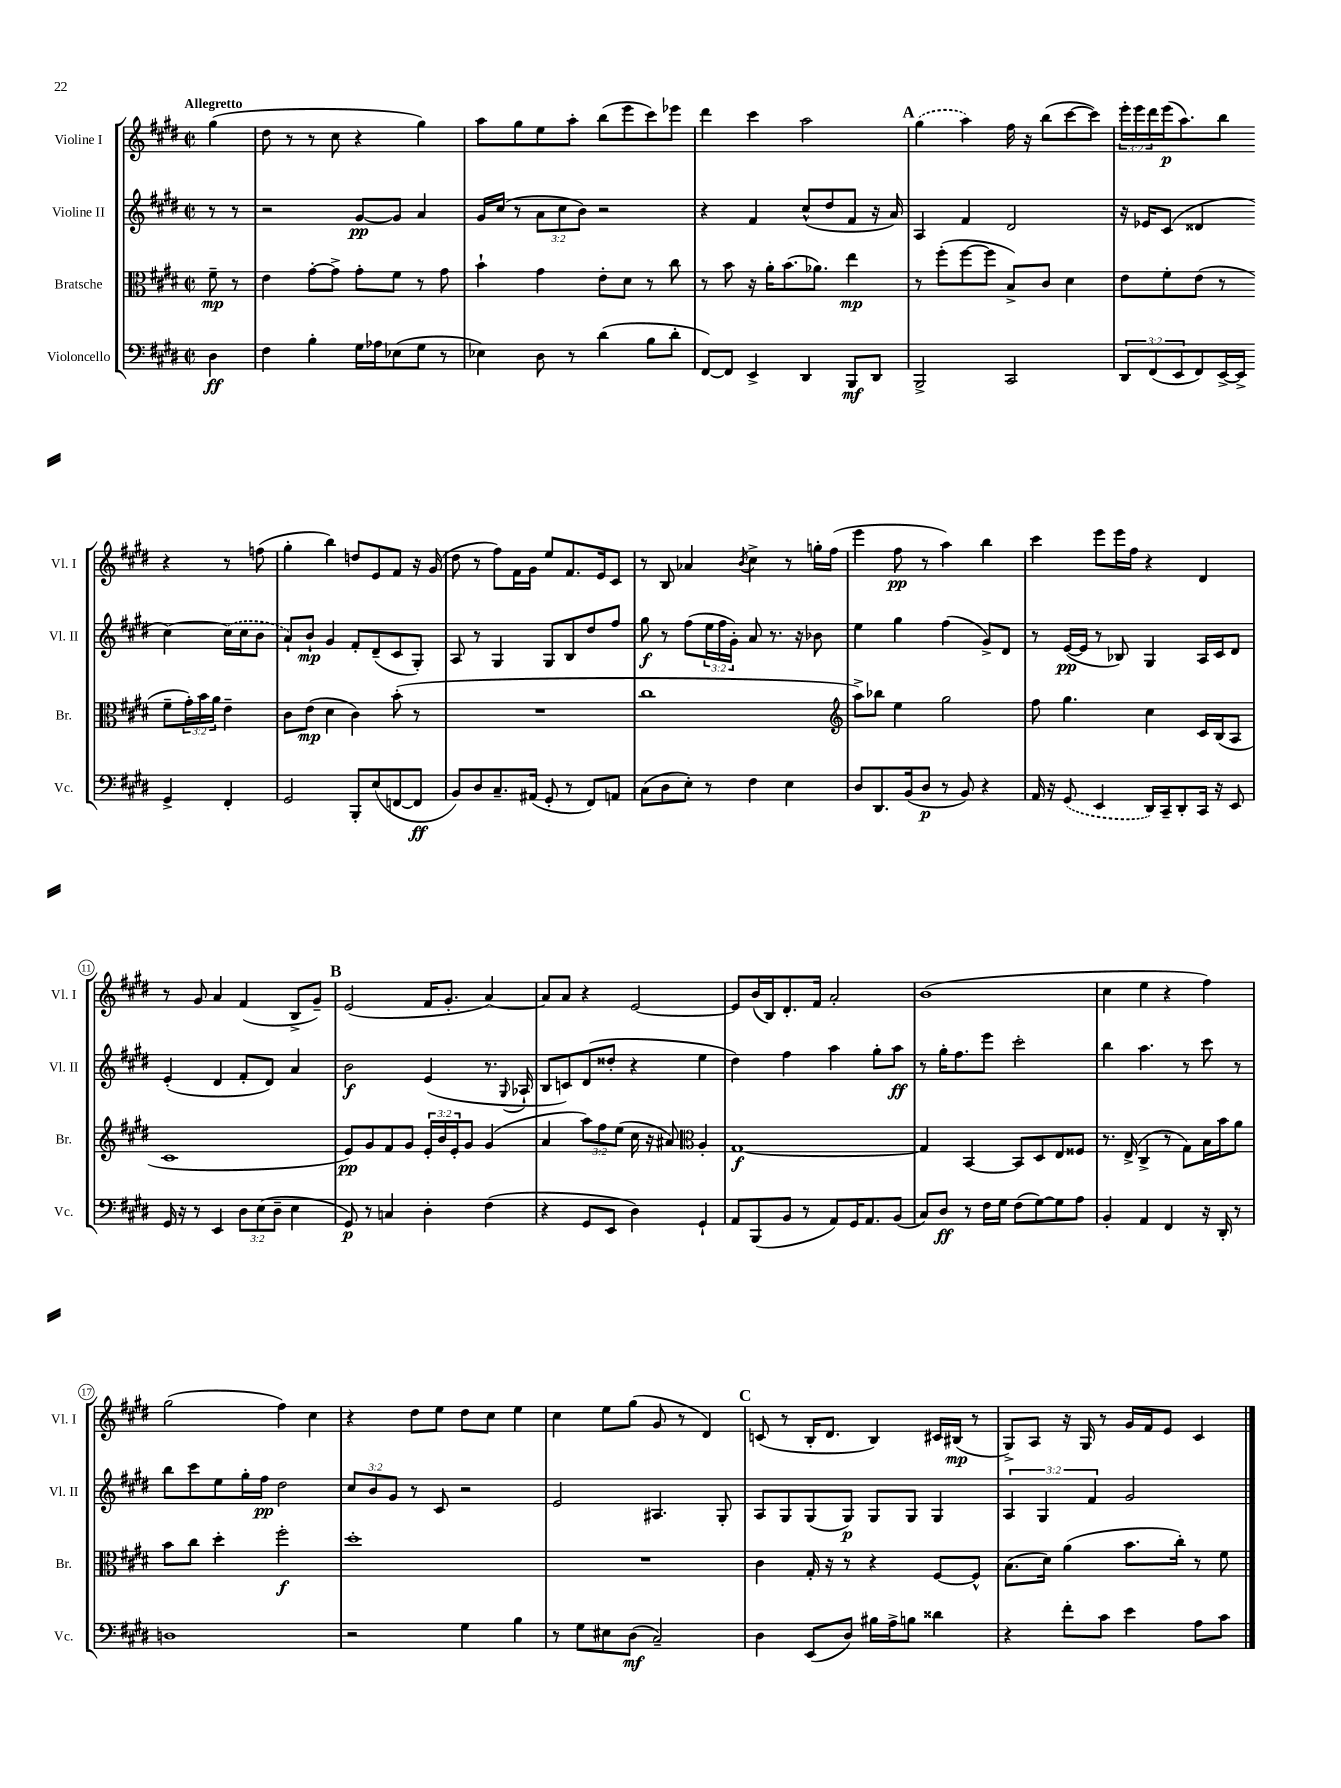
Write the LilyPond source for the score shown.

<<
\new StaffGroup <<
\new Staff = "s0" \with { instrumentName = "Violine I" shortInstrumentName = "Vl. I" } {
    \clef treble \key e \major \defaultTimeSignature \time 2/2 \override Staff.TupletNumber.text = #tuplet-number::calc-fraction-text \partial 4 \tempo "Allegretto"
    gis''4( |
    dis''8 r8 r8 cis''8 r4 gis''4) |
    a''8 gis''8 e''8 a''8-. b''8( e'''8 cis'''8) ees'''8 |
    dis'''4 cis'''4 a''2 |
    \mark \markup { \bold "A" } \once \slurDashed gis''4( a''4) fis''16 r16 b''8( cis'''8~ cis'''8) |
    \tuplet 3/2 { e'''16-. e'''16 dis'''16 } e'''16\p( a''8.) b''8 r4 r8 f''8( |
    gis''4-. b''4) d''8 e'8 fis'8 r16 gis'16( |
    dis''8 r8 fis''8) fis'16 gis'16 e''8 fis'8. e'16 cis'8 |
    r8 b8 aes'4 \acciaccatura { b'8 } cis''4-> r8 g''16-. fis''16( |
    e'''4 fis''8\pp r8 a''4) b''4 |
    cis'''4 e'''8 e'''16 fis''16 r4 dis'4 |
    r8 gis'8 a'4 fis'4( b8-> gis'8--) |
    \mark \markup { \bold "B" } e'2( fis'16 gis'8.-. a'4~) |
    a'8 a'8 r4 e'2~ |
    e'8 b'16( b16) dis'8.-. fis'16 a'2-. |
    b'1( |
    cis''4 e''4 r4 fis''4) |
    gis''2( fis''4) cis''4 |
    r4 dis''8 e''8 dis''8 cis''8 e''4 |
    cis''4 e''8 gis''8( gis'8 r8 dis'4) |
    \mark \markup { \bold "C" } c'8( r8 b16-. dis'8. b4) cis'16 bis16\mp( r8 |
    gis8->) a8 r16 gis16 r8 gis'16 fis'16 e'8 cis'4 \bar "|." |
}
\new Staff = "s1" \with { instrumentName = "Violine II" shortInstrumentName = "Vl. II" } {
    \clef treble \key e \major \defaultTimeSignature \time 2/2 \override Staff.TupletNumber.text = #tuplet-number::calc-fraction-text \partial 4
    r8 r8 |
    r2 gis'8~\pp gis'8 a'4 |
    gis'16 cis''16( r8 \tuplet 3/2 { a'8 cis''8 b'8) } r2 |
    r4 fis'4 cis''8-^( dis''8 fis'8 r16 a'16) |
    \mark \markup { \bold "A" } a4 fis'4 dis'2 |
    r16 ees'16 cis'8( disis'4 cis''4~) \once \slurDashed cis''16( cis''16 b'8 |
    a'8-!) b'8-!\mp gis'4 fis'8-. dis'8--( cis'8 gis8-.) |
    a8 r8 gis4 gis8 b8 dis''8 fis''8 |
    gis''8\f r8 fis''8( \tuplet 3/2 { e''16 fis''16 gis'16-.) } a'8 r8. r16 bes'8 |
    e''4 gis''4 fis''4( gis'8->) dis'8 |
    r8 e'16~\pp( e'16 r8 bes8) gis4 a16 cis'16 dis'8 |
    e'4-.( dis'4 fis'8-. dis'8) a'4 |
    \mark \markup { \bold "B" } b'2\f e'4( r8. \appoggiatura { gis8 } aes16-! |
    b8 c'8) dis'8( disis''8-. r4 e''4 |
    dis''4) fis''4 a''4 gis''8-. a''8\ff |
    r8 gis''16-. fis''8. e'''8 cis'''2-. |
    b''4 a''4. r8 cis'''8 r8 |
    b''8 cis'''8 e''8 gis''16-. fis''16\pp dis''2 |
    \tuplet 3/2 { cis''8 b'8 gis'8 } r8 cis'8 r2 |
    e'2 ais4. gis8-. |
    \mark \markup { \bold "C" } a8 gis8 gis8( gis8\p) gis8 gis8 gis4 |
    \tuplet 3/2 { a4 gis4 fis'4 } gis'2 \bar "|." |
}
\new Staff = "s2" \with { instrumentName = "Bratsche" shortInstrumentName = "Br." } {
    \clef alto \key e \major \defaultTimeSignature \time 2/2 \override Staff.TupletNumber.text = #tuplet-number::calc-fraction-text \partial 4
    fis'8--\mp r8 |
    e'4 gis'8~-. gis'8-> gis'8-. fis'8 r8 gis'8 |
    b'4-! gis'4 e'8-. dis'8 r8 cis''8 |
    r8 b'8 r16 a'16-. b'8.( aes'8.) e''4\mp |
    \mark \markup { \bold "A" } r8 fis''8-.( fis''8~ fis''8 b8->) cis'8 dis'4 |
    e'8 fis'8-. e'8( r8 fis'8-- \tuplet 3/2 { gis'16-.) b'16 a'16 } e'4-- |
    cis'8 e'8\mp( dis'4 cis'4) b'8-.( r8 |
    R1 |
    cis''1 |
    \clef treble a''8->) bes''8 e''4 gis''2 |
    fis''8 gis''4. cis''4 cis'16 b16( a8 |
    cis'1 |
    \mark \markup { \bold "B" } e'8\pp) gis'8 fis'8 gis'8 \tuplet 3/2 { e'16-. b'16 e'16-. } gis'8 gis'4( |
    a'4 \tuplet 3/2 { a''8) fis''8 e''8( } cis''16 r16 ais'8) \clef alto a4-. |
    gis1~\f |
    gis4 b,4~ b,8 dis8 e8 fisis8 |
    r8. e16->( cis4-> r8 gis8) b16 b'16 a'8 |
    b'8 cis''8 dis''4-. fis''2-.\f |
    dis''1-. |
    R1 |
    \mark \markup { \bold "C" } cis'4 gis16-. r16 r8 r4 fis8~ fis8-^ |
    b8.( dis'16) a'4( b'8. cis''16-.) r8 fis'8 \bar "|." |
}
\new Staff = "s3" \with { instrumentName = "Violoncello" shortInstrumentName = "Vc." } {
    \clef bass \key e \major \defaultTimeSignature \time 2/2 \override Staff.TupletNumber.text = #tuplet-number::calc-fraction-text \partial 4
    dis4\ff |
    fis4 b4-. gis16 aes16 ees8( gis8 r8 |
    ees4) dis8 r8 dis'4( b8 dis'8-. |
    fis,8~) fis,8 e,4-> dis,4 b,,8\mf dis,8 |
    \mark \markup { \bold "A" } b,,2-> cis,2 |
    \tuplet 3/2 { dis,8 fis,8( e,8 } fis,8) e,16~-> e,16-> gis,4-> fis,4-. |
    gis,2 b,,8-. e8( f,8~ f,8\ff |
    b,8) dis8 cis8.-- ais,16( gis,8-. r8 fis,8) a,8 |
    cis8( dis8 e8-.) r8 fis4 e4 |
    dis8 dis,8. b,16( dis8\p r8 b,8) r4 |
    a,16 r16 \once \slurDashed gis,8( e,4 dis,16) cis,16-- dis,8-. cis,16 r16 e,8 |
    gis,16 r16 r8 e,4 \tuplet 3/2 { dis8 e8( dis8-- } e4 |
    \mark \markup { \bold "B" } gis,8\p) r8 c4 dis4-. fis4( |
    r4 gis,8 e,8 dis4) gis,4-! |
    a,8 b,,8( b,8 r8 a,8) gis,16 a,8. b,8( |
    cis8) dis8\ff r8 fis16 gis16 fis8( gis8~) gis8 a8 |
    b,4-. a,4 fis,4 r16 dis,16-. r8 |
    d1 |
    r2 gis4 b4 |
    r8 gis8 eis8 dis8\mf( cis2--) |
    \mark \markup { \bold "C" } dis4 e,8( dis8) bis16 a16-> b8 disis'4 |
    r4 fis'8-. cis'8 e'4 a8 cis'8 \bar "|." |
}
>>
>>
\layout { \context { \Score \override BarNumber.stencil = #(make-stencil-circler 0.1 0.3 ly:text-interface::print) } }
